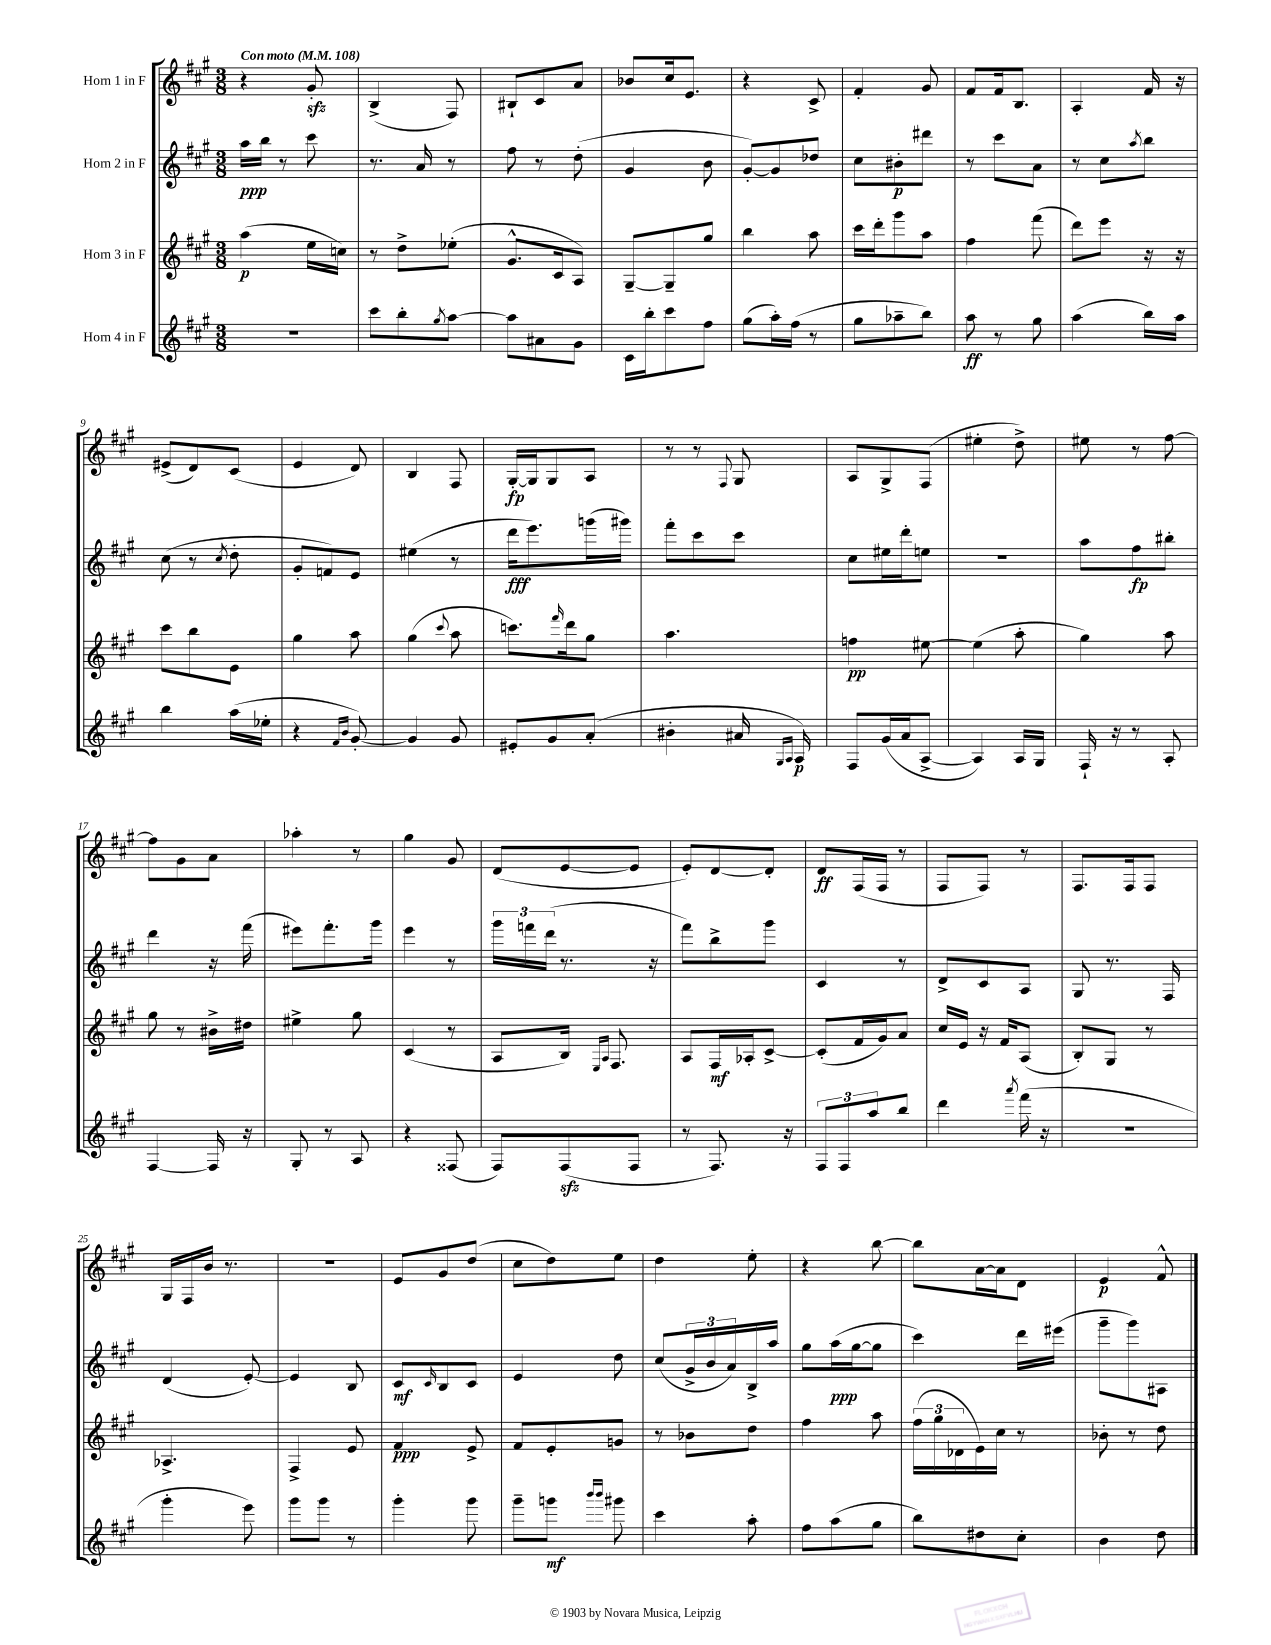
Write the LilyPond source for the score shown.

<<
\new StaffGroup <<
\new Staff = "s0" \with { instrumentName = "Horn 1 in F" } {
    \clef treble \key a \major \numericTimeSignature \time 3/8 \tempo "Con moto" 4 = 108
    r4 gis'8-.\sfz |
    b4->( fis8) |
    bis8-! cis'8 a'8 |
    bes'8 cis''16 e'8. |
    r4 cis'8-> |
    fis'4-. gis'8 |
    fis'8 fis'16 b8. |
    a4-. fis'16 r16 |
    eis'8->( d'8) cis'8( |
    e'4 d'8) |
    b4 fis8 |
    gis16~-.\fp gis16 gis8 a8 |
    r8 r8 \appoggiatura { fis8 } gis8 |
    a8 gis8-> fis8( |
    eis''4-. d''8->) |
    eis''8 r8 fis''8~ |
    fis''8 gis'8 a'8 |
    aes''4-. r8 |
    gis''4 gis'8 |
    d'8( e'8~ e'8 |
    e'8-.) d'8~ d'8-. |
    d'8\ff fis16( fis16 r8 |
    fis8 fis8) r8 |
    fis8. fis16 fis8 |
    gis16 fis16 b'16 r8. |
    R4. |
    e'8 gis'8 d''8( |
    cis''8 d''8) e''8 |
    d''4 e''8-. |
    r4 b''8~ |
    b''8 a'16~ a'16 d'8 |
    e'4\p fis'8-^ \bar "|." |
}
\new Staff = "s1" \with { instrumentName = "Horn 2 in F" } {
    \clef treble \key a \major \numericTimeSignature \time 3/8
    a''16\ppp b''16 r8 cis'''8 |
    r8. a'16 r8 |
    fis''8 r8 d''8-.( |
    gis'4 b'8 |
    gis'8~-.) gis'8 des''8 |
    cis''8 bis'8-.\p dis'''8 |
    r8 cis'''8 a'8 |
    r8 cis''8 \acciaccatura { a''8 } b''8 |
    cis''8( r8 \acciaccatura { cis''8 } d''8-. |
    gis'8-. f'8) e'8 |
    eis''4( r8 |
    d'''16\fff e'''8.) g'''16( gis'''16) |
    fis'''8-. cis'''8 cis'''8 |
    cis''8 eis''16 d'''16-. e''8 |
    R4. |
    a''8 fis''8\fp bis''8-. |
    d'''4 r16 fis'''16( |
    eis'''8) fis'''8.-. gis'''16 |
    e'''4 r8 |
    \tuplet 3/2 { gis'''16 f'''16 d'''16( } r8. r16 |
    fis'''8) b''8-> gis'''8 |
    cis'4 r8 |
    d'8-> cis'8 a8 |
    gis8 r8. fis16 |
    d'4( e'8~-.) |
    e'4 b8 |
    cis'8\mf \grace { cis'16 } b8 cis'8 |
    e'4 d''8 |
    cis''8( \tuplet 3/2 { gis'16-> b'16 a'16) } b16-> a''16 |
    gis''8 a''16\ppp( gis''16~ gis''8 |
    cis'''4) d'''16 eis'''16( |
    gis'''8-- gis'''8) ais8 \bar "|." |
}
\new Staff = "s2" \with { instrumentName = "Horn 3 in F" } {
    \clef treble \key a \major \numericTimeSignature \time 3/8
    a''4\p( e''16 c''16) |
    r8 d''8-> ees''8-.( |
    gis'8.-^ cis'16 a8) |
    gis8~-- gis8-- gis''8 |
    b''4 a''8 |
    cis'''16 d'''16-. gis'''8 a''8 |
    fis''4 fis'''8( |
    d'''8) e'''8 r16 r16 |
    cis'''8 b''8 e'8 |
    gis''4 a''8 |
    gis''4( \appoggiatura { cis'''8 } a''8 |
    c'''8.) \grace { fis'''16 } d'''16 gis''8 |
    a''4. |
    f''4\pp eis''8~ |
    eis''4( a''8-. |
    gis''4) a''8 |
    gis''8 r8 bis'16-> dis''16 |
    eis''4-> gis''8 |
    cis'4( r8 |
    a8 b16) \grace { e16 a16 } fis8. |
    a8 fis16\mf aes16-. cis'8~-> |
    cis'8-.( fis'16 gis'16) a'8 |
    cis''16 e'16 r16 fis'16 a8( |
    b8-.) gis8 r8 |
    aes4.-> |
    fis4-> e'8 |
    fis'4\ppp e'8-> |
    fis'8 e'8-. g'8 |
    r8 bes'8 d''8 |
    fis''4 a''8 |
    \tuplet 3/2 { fis''16( gis''16 des'16 } e'16) cis''16 r8 |
    bes'8-. r8 d''8 \bar "|." |
}
\new Staff = "s3" \with { instrumentName = "Horn 4 in F" } {
    \clef treble \key a \major \numericTimeSignature \time 3/8
    R4. |
    cis'''8 b''8-. \acciaccatura { gis''8 } a''8~ |
    a''8 ais'8 gis'8 |
    cis'16 b''16-. cis'''8 fis''8 |
    gis''8( a''16-.) fis''16( r8 |
    gis''8 aes''8-- b''8) |
    a''8\ff r8 gis''8 |
    a''4( b''16) a''16 |
    b''4 a''16( ees''16-. |
    r4 \grace { fis'16 b'16 } gis'8~-.) |
    gis'4 gis'8 |
    eis'8-. gis'8 a'8-.( |
    bis'4-. ais'16 \grace { gis16 a16 } a16\p) |
    fis8 gis'16( a'16 a8~-> |
    a4) a16 gis16 |
    fis16-! r16 r8 a8-. |
    fis4~ fis16 r16 |
    gis8-. r8 a8 |
    r4 fisis8( |
    fis8) fis8\sfz( fis8 |
    r8 fis8.) r16 |
    \tuplet 3/2 { fis8 fis8 a''8 } b''8 |
    d'''4 \acciaccatura { a'''8 } fis'''16( r16 |
    R4. |
    gis'''4-. e'''8) |
    gis'''8 gis'''8 r8 |
    gis'''4-. gis'''8 |
    gis'''8-- g'''8\mf \grace { b'''16 b'''16 } gis'''8 |
    cis'''4 a''8-. |
    fis''8 a''8( gis''8 |
    b''8) dis''8 cis''8-. |
    b'4 d''8 \bar "|." |
}
>>
>>
